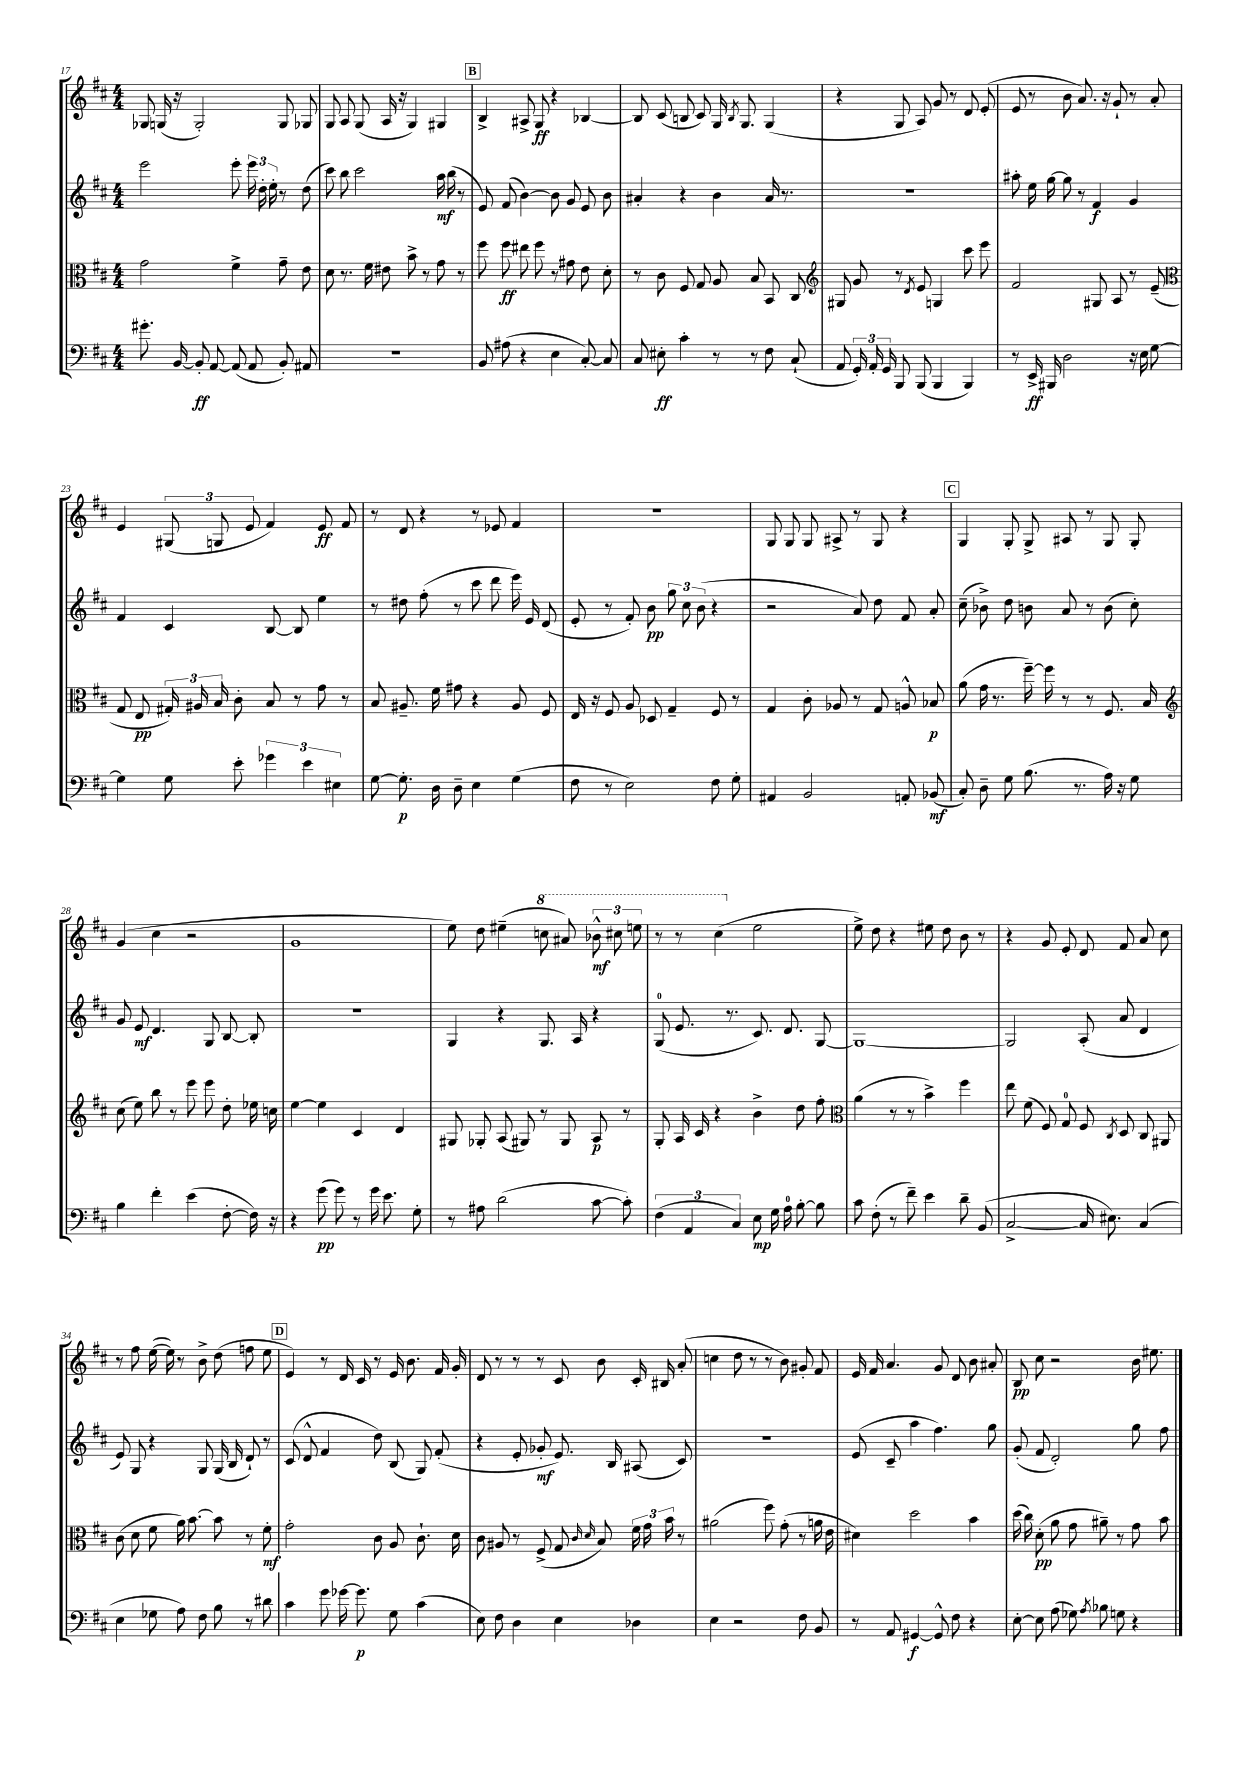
<<
\new StaffGroup <<
\new Staff = "s0" {
    \clef treble \key d \major \numericTimeSignature \time 4/4
    \autoBeamOff ges8 g16( r16 g2-.) g8 ges8 |
    g8 a8 g8( a16 r16 g4) gis4 |
    \mark \markup { \box "B" } b4-> ais8-> g8\ff r4 bes4~ |
    bes8 cis'8( b8 cis'8) g16 \acciaccatura { b8 } g8. g4( |
    r4 g8 a8) g'8 r8 d'8 e'8-.( |
    e'8 r8 b'8 a'8.) r16 g'8-! r8 a'8-. |
    e'4 \tuplet 3/2 { gis8( g8 e'8 } fis'4) e'8\ff fis'8 |
    r8 d'8 r4 r8 ees'8 fis'4 |
    R1 |
    g8 g8 g8 ais8-> r8 g8 r4 |
    \mark \markup { \box "C" } g4 g8-. g8-> ais8 r8 g8 g8-. |
    g'4( cis''4 r2 |
    g'1 |
    e''8) d''8 eis''4--( \ottava #1 c'''8 ais''8) \tuplet 3/2 { bes''8-^\mf cis'''8 e'''!8 } |
    r8 r8 cis'''4( \ottava #0 e''2 |
    e''8->) d''8 r4 eis''8 d''8 b'8 r8 |
    r4 g'8 e'8-. d'8 fis'8 a'8 cis''8 |
    r8 fis''8 e''16~( e''16) r8 b'8-> d''8( f''8 e''8 |
    \mark \markup { \box "D" } e'4) r8 d'16 cis'16 r8 e'16 b'8. fis'16 g'16-. |
    d'8 r8 r8 r8 cis'8 b'8 cis'16-. bis16 a'8-.( |
    c''4 d''8 r8 r8 b'8) gis'8-. fis'8 |
    e'16 fis'16 a'4. g'8 d'8 b'8 ais'8-. |
    b8\pp cis''8 r2 b'16 eis''8. \bar "|." |
}
\new Staff = "s1" {
    \clef treble \key d \major \numericTimeSignature \time 4/4
    \autoBeamOff e'''2 e'''8-. \tuplet 3/2 { e'''16 d''16-. e''16-. } r8 d''8( |
    cis'''8) b''8 cis'''2 a''16\mf b''16( r8 |
    \mark \markup { \box "B" } e'8) fis'8( b'4~) b'8 g'8 e'8 b'8 |
    ais'4-. r4 b'4 ais'16 r8. |
    R1 |
    ais''8-. e''16 g''16~ g''8 r8 fis'4\f g'4 |
    fis'4 cis'4 b8~ b8 e''4 |
    r8 dis''8 fis''8-.( r8 cis'''8 d'''8 e'''16) e'16 d'8( |
    e'8-. r8 fis'8-.) b'8\pp \tuplet 3/2 { g''8 cis''8 b'8( } r4 |
    r2 a'8) d''8 fis'8 a'8-. |
    \mark \markup { \box "C" } cis''8--( bes'8->) d''8 b'8 a'8 r8 b'8( cis''8-.) |
    g'8 e'8\mf d'4. g8 b8~ b8-. |
    R1 |
    g4 r4 g8. a16 r4 |
    g8-0( e'8. r8. cis'8.) d'8. g8~ |
    g1~ |
    g2 a8-.( a'8 d'4 |
    e'8) g8 r4 g8 g16( b16 d'8-!) r8 |
    \mark \markup { \box "D" } cis'8( d'8-^ fis'4 d''8) b8( g8) fis'8-.( |
    r4 e'8-. ges'8-.\mf e'8.) b16 ais8( cis'8) |
    r1 |
    e'8( cis'8-- a''4 fis''4.) g''8 |
    g'8-.( fis'8 d'2-.) g''8 fis''8 \bar "|." |
}
\new Staff = "s2" {
    \clef alto \key d \major \numericTimeSignature \time 4/4
    \autoBeamOff g'2 fis'4-> g'8-- e'8 |
    d'8 r8. fis'16 eis'8 b'8-> r8 g'8 r8 |
    \mark \markup { \box "B" } fis''8 fis''8\ff eis''8 fis''8 r8 gis'8 e'8 d'8-. |
    r8 cis'8 fis8 g8 a8 b8 b,8 cis8 |
    \clef treble gis8 g'8 r8 \acciaccatura { d'8 } e'8 g4 cis'''8 e'''8 |
    fis'2 gis8 a8 r8 e'8--( |
    \clef alto g8 e8\pp \tuplet 3/2 { gis16-.) ais16 b16 } cis'8-. b8 r8 g'8 r8 |
    b8 ais8.-- fis'16 gis'8 r4 ais8 fis8 |
    e16 r16 fis8 a8 des8 g4-- fis8 r8 |
    g4 cis'8-. aes8 r8 g8 a8-^ bes8\p |
    \mark \markup { \box "C" } a'8( g'16 r8. fis''16~--) fis''16 r8 r8 fis8. b16 |
    \clef treble cis''8( e''8) b''8 r8 e'''8 e'''8 d''8-. ees''16 c''16 |
    e''4~ e''4 cis'4 d'4 |
    gis8 ges8-. a8( gis8) r8 gis8 a8\p r8 |
    g8-. a16 cis'16 r4 b'4-> d''8 fis''8-. |
    \clef alto a'4( r8 r8 b'4->) fis''4 |
    e''8 fis'8( fis8) g8-0 fis8 \acciaccatura { cis8 } d8 cis8 ais,8 |
    cis'8( d'8 fis'8 a'16) b'8.~ b'8 r8 fis'8-.\mf |
    \mark \markup { \box "D" } g'2-. cis'8 a8 cis'8.-! d'16 |
    cis'8 ais8 r8 fis8->( g8 \grace { cis'16 d'16 } b8) \tuplet 3/2 { fis'16 g'16 b'16 } r8 |
    ais'2( fis''8) g'8-.( r8 a'16 e'16 |
    dis'4) d''2 b'4 |
    d''16( cis''16) d'8-.\pp( a'8 g'8 ais'8--) r8 g'8 b'8 \bar "|." |
}
\new Staff = "s3" {
    \clef bass \key d \major \numericTimeSignature \time 4/4
    \autoBeamOff gis'8.-. b,16~ b,8-.\ff a,8~ a,8( a,8 b,8-.) ais,8 |
    R1 |
    \mark \markup { \box "B" } b,8 ais8( r4 e4 cis8~-.) cis8 |
    cis8 eis8-.\ff cis'4-. r8 r8 fis8 cis8-!( |
    a,8 \tuplet 3/2 { g,16-.) a,16-. g,16 } b,,8 b,,8( b,,4 b,,4) |
    r8 e,16->\ff bis,,16 d2 r16 e16 g8~ |
    g4 g8 e'8-. \tuplet 3/2 { ges'4 e'4 eis4 } |
    g8~ g8.-.\p d16 d8-- e4 g4( |
    fis8 r8 e2) fis8 g8-. |
    ais,4 b,2 a,8-. bes,8\mf( |
    \mark \markup { \box "C" } cis8-.) d8-- g8 b8.( r8. a16) r16 g8 |
    b4 fis'4-. e'4( fis8~-. fis16) r16 |
    r4 g'8\pp( g'8) r8 g'16 e'8. g8-. |
    r8 ais8 d'2( cis'8~ cis'8-.) |
    \tuplet 3/2 { fis4( a,4 cis4) } e8\mp g16 a16-0 b8~-. b8 |
    cis'8 fis8-.( r8 fis'8--) e'4 d'8-- b,8( |
    cis2~-> cis16 eis8.) cis4( |
    e4 ges8 a8) fis8 b8 r8 dis'8 |
    \mark \markup { \box "D" } cis'4 g'8 ges'16~ ges'8.\p g8 cis'4( |
    e8) fis8 d4 e4 des4 |
    e4 r2 fis8 b,8 |
    r8 a,8 gis,4~\f gis,8-^ fis8 r4 |
    e8~-. e8 a8( ges8) \acciaccatura { a8 } bes8 g8 r4 \bar "|." |
}
>>
>>
\layout { \context { \Score currentBarNumber = #17 } }
